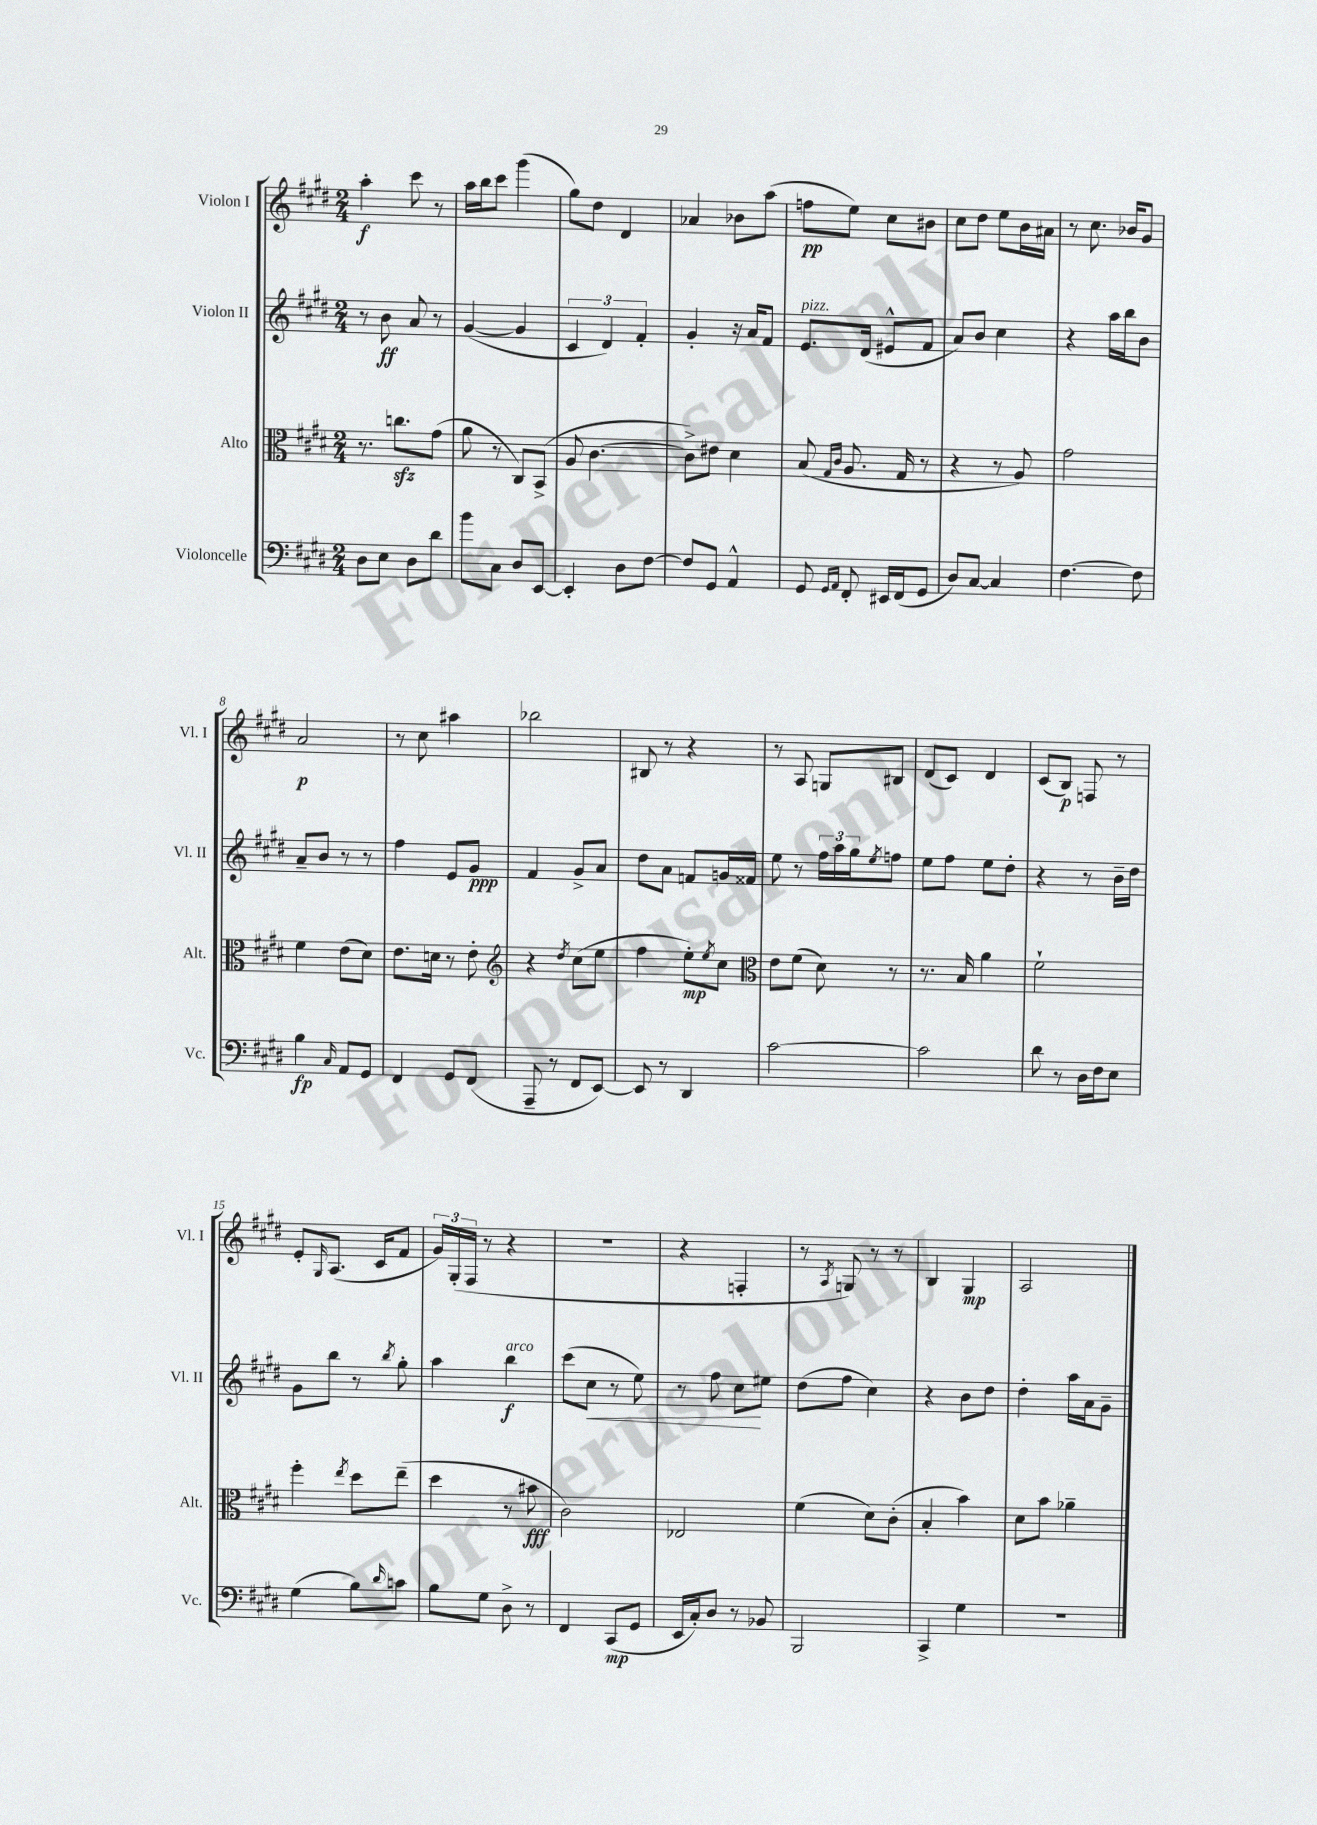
<<
\new StaffGroup <<
\new Staff = "s0" \with { instrumentName = "Violon I" shortInstrumentName = "Vl. I" } {
    \clef treble \key e \major \numericTimeSignature \time 2/4
    a''4-.\f cis'''8 r8 |
    a''16 b''16 cis'''8 gis'''4( |
    gis''8) dis''8 dis'4 |
    aes'4 bes'8 a''8( |
    f''8\pp e''8) cis''8 bis'8 |
    cis''8 dis''8 e''8 b'16 ais'16 |
    r8 cis''8. bes'16 gis'8 |
    a'2\p |
    r8 cis''8 ais''4 |
    bes''2 |
    bis8 r8 r4 |
    r8 a8 g8 bis8 |
    dis'8( cis'8) dis'4 |
    cis'8( b8\p) f8 r8 |
    e'8-. \grace { gis16 } a8.( cis'16 fis'8 |
    \tuplet 3/2 { gis'16) gis16-.( fis16 } r8 r4 |
    r2 |
    r4 f4-. |
    r8 \acciaccatura { a8 } g8) r8 r8 |
    b4 gis4\mp |
    a2 \bar "|." |
}
\new Staff = "s1" \with { instrumentName = "Violon II" shortInstrumentName = "Vl. II" } {
    \clef treble \key e \major \numericTimeSignature \time 2/4
    r8 b'8\ff a'8 r8 |
    gis'4~( gis'4 |
    \tuplet 3/2 { cis'4 dis'4) fis'4-. } |
    gis'4-. r16 a'16 fis'8 |
    e'8.^\markup { \italic "pizz." } dis'16( eis'8-^ fis'8 |
    a'8) b'8 cis''4 |
    r4 a''16 b''16 b'8 |
    a'8-- b'8 r8 r8 |
    fis''4 e'8 gis'8\ppp |
    fis'4 gis'8-> a'8 |
    dis''8 a'8 f'8 g'16 fisis'16 |
    e''8 r8 \tuplet 3/2 { fis''16 a''16 gis''16 } \acciaccatura { e''8 } f''8 |
    e''8 fis''8 e''8 dis''8-. |
    r4 r8 b'16-- dis''16 |
    gis'8 b''8 r8 \acciaccatura { b''8 } gis''8-. |
    a''4 b''4\f^\markup { \italic "arco" } |
    cis'''8( cis''8\< r8 e''8) |
    r8 fis''8 cis''8\! eis''8 |
    dis''8( fis''8 cis''4) |
    r4 b'8 dis''8 |
    dis''4-. a''16 a'16 gis'8-- \bar "|." |
}
\new Staff = "s2" \with { instrumentName = "Alto" shortInstrumentName = "Alt." } {
    \clef alto \key e \major \numericTimeSignature \time 2/4
    r8. c''8.\sfz gis'8( |
    a'8 r8 cis8) b,8->( |
    a8 cis'4.~ |
    cis'8->) eis'8 dis'4 |
    b8( \grace { gis16 cis'16 } a8. gis16 r8 |
    r4 r8 a8) |
    gis'2 |
    fis'4 e'8( dis'8) |
    e'8. d'16 r8 e'8-. |
    \clef treble r4 \acciaccatura { dis''8 } cis''8( e''8 |
    fis''4 e''8-.\mp) \acciaccatura { e''8 } cis''8 |
    \clef alto e'8 fis'8( dis'8) r8 |
    r8. b16 a'4 |
    fis'2-! |
    fis''4-. \acciaccatura { e''8 } dis''8 e''8--( |
    dis''4 r8 bis'8\fff |
    cis'2) |
    ees2 |
    fis'4( dis'8) cis'8-.( |
    b4-. b'4) |
    dis'8 b'8 aes'4-- \bar "|." |
}
\new Staff = "s3" \with { instrumentName = "Violoncelle" shortInstrumentName = "Vc." } {
    \clef bass \key e \major \numericTimeSignature \time 2/4
    dis8 e8 dis8 dis'8 |
    b'8 cis8 dis8 e,8~ |
    e,4-. dis8 fis8~ |
    fis8 gis,8 a,4-^ |
    gis,8 \grace { gis,16 a,16 } fis,8-. eis,16 fis,16( gis,8 |
    dis8) cis8~ cis4 |
    fis4.~ fis8 |
    b4\fp \grace { cis16 } a,8 gis,8 |
    fis,4 gis,8 fis,8( |
    a,,8-- r8 fis,8 e,8~) |
    e,8 r8 dis,4 |
    cis'2~ |
    cis'2 |
    dis'8 r8 dis16 fis16 e8 |
    gis4( b8) \grace { dis'16 } c'8 |
    b8 gis8 dis8-> r8 |
    fis,4 cis,8\mp( gis,8 |
    e,16 cis16-.) dis8 r8 bes,8 |
    b,,2 |
    cis,4-> gis4 |
    R2 \bar "|." |
}
>>
>>
